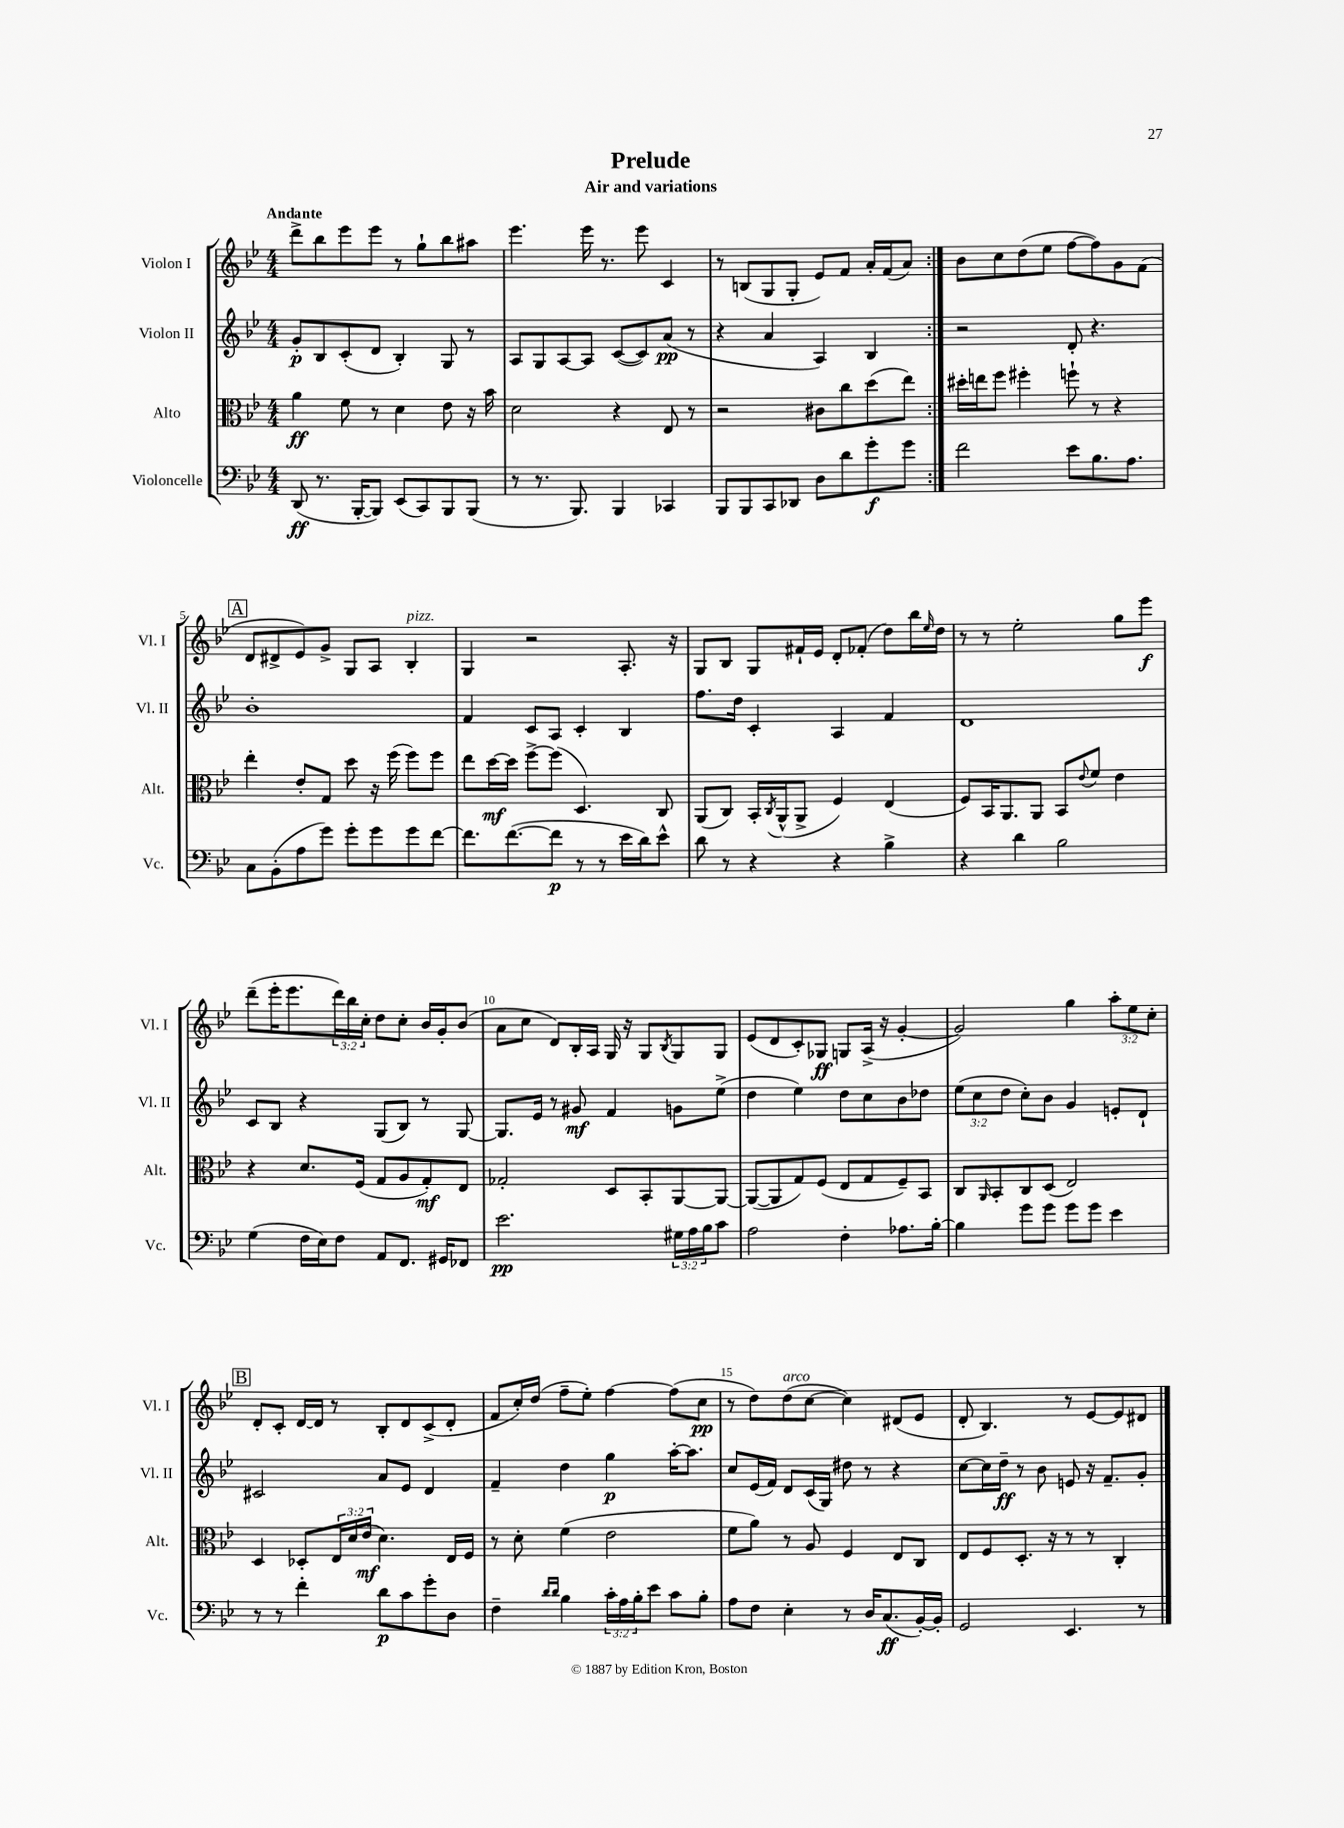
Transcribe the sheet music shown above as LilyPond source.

\header { title = "Prelude" subtitle = "Air and variations" }
<<
\new StaffGroup <<
\new Staff = "s0" \with { instrumentName = "Violon I" shortInstrumentName = "Vl. I" } {
    \clef treble \key bes \major \numericTimeSignature \time 4/4 \override Staff.TupletNumber.text = #tuplet-number::calc-fraction-text \tempo "Andante"
    \repeat volta 2 { d'''8-> bes''8 ees'''8 ees'''8 r8 g''8-! bes''8 ais''8 |
    ees'''4. ees'''16 r8. ees'''8 c'4 |
    r8 b8( g8 g8-. ees'8) f'8 a'16-. f'16( a'8) | }
    bes'8 c''8 d''8( ees''8 f''8~ f''8) g'8 f'8( |
    \mark \markup { \box "A" } d'8 dis'8-> ees'8) g'8-> g8 a8 bes4-.^\markup { \italic "pizz." } |
    g4 r2 a8.-. r16 |
    g8 bes8 g8 fis'16-! ees'16 d'8-. fes'8-.( d''8) bes''16 \grace { ees''16 } d''16 |
    r8 r8 ees''2-. g''8 ees'''8\f |
    d'''8--( ees'''16-. ees'''8. \tuplet 3/2 { d'''16) bes''16 c''16-. } d''8 c''8-. bes'16 g'16-. bes'8( |
    a'8 c''8 d'8) bes16-. a16 g16 r16 g8 \acciaccatura { bes8 } g8 g8 |
    ees'8( d'8 c'8-.) ges8\ff g8 a16->( r16 g'4~-. |
    g'2) g''4 \tuplet 3/2 { a''8-. ees''8 c''8-. } |
    \mark \markup { \box "B" } d'8-. c'8-. d'16~ d'16 r8 bes8-. d'8 c'8->( d'8-. |
    f'8 c''16-.) d''16( f''8-- ees''8-.) f''4~ f''8( c''8\pp |
    r8 d''8) d''8^\markup { \italic "arco" }( c''8~ c''4) dis'8( ees'8 |
    d'8-. bes4.) r8 ees'8~ ees'8 dis'8 \bar "|." |
}
\new Staff = "s1" \with { instrumentName = "Violon II" shortInstrumentName = "Vl. II" } {
    \clef treble \key bes \major \numericTimeSignature \time 4/4 \override Staff.TupletNumber.text = #tuplet-number::calc-fraction-text
    \repeat volta 2 { g'8-.\p bes8 c'8-.( d'8 bes4-.) g8 r8 |
    a8 g8 a8~ a8 c'8~( c'8) a'8\pp( r8 |
    r4 a'4 a4) bes4 | }
    r2 d'8-. r4. |
    \mark \markup { \box "A" } bes'1-. |
    f'4 c'8 a8 c'4-. bes4 |
    f''8. d''16 c'4-. a4 f'4 |
    d'1 |
    c'8 bes8 r4 g8( bes8) r8 g8~ |
    g8. ees'16 r8 gis'8\mf f'4 g'8 ees''8->( |
    d''4 ees''4) d''8 c''8 bes'8 des''8 |
    \tuplet 3/2 { ees''8( c''8 d''8 } c''8-.) bes'8 g'4 e'8-. d'8-! |
    \mark \markup { \box "B" } cis'2 a'8 ees'8 d'4 |
    f'4-- d''4 g''4\p a''16~-. a''8. |
    c''8 ees'16( f'16) d'8 c'16( g16) dis''8 r8 r4 |
    c''8~ c''16 d''16--\ff r8 bes'8 e'8 r16 f'8.-- g'8-. \bar "|." |
}
\new Staff = "s2" \with { instrumentName = "Alto" shortInstrumentName = "Alt." } {
    \clef alto \key bes \major \numericTimeSignature \time 4/4 \override Staff.TupletNumber.text = #tuplet-number::calc-fraction-text
    \repeat volta 2 { a'4\ff f'8 r8 d'4 ees'8 r16 bes'16 |
    d'2 r4 ees8 r8 |
    r2 cis'8 c''8 d''8( ees''8) | }
    dis''16-. e''16 f''8 fis''4-. f''8-! r8 r4 |
    \mark \markup { \box "A" } ees''4-. ees'8-. g8 d''8 r16 f''16( f''8) f''8 |
    ees''8 d''16~\mf d''16 f''8~-> f''8( d4.) c8 |
    a,8( c8) bes,16-. \acciaccatura { c8 } a,16-^( a,8-> f4) ees4( |
    f8) bes,16 a,8. a,8 bes,8 \appoggiatura { ees'8 } f'8 ees'4 |
    r4 d'8. f16( g8 a8 g8-.\mf) ees8 |
    ges2-. d8 bes,8-. a,8~ a,8~ |
    a,8~( a,8 g8) f8( ees8 g8 f8--) bes,8 |
    c8 \grace { a,16 } bes,8-. c8 d8( ees2) |
    \mark \markup { \box "B" } d4 des8-. \tuplet 3/2 { ees16 d'16 ees'16\mf( } d'4.) ees16 f16 |
    r8 d'8-. f'4( ees'2 |
    f'8 a'8) r8 a8 f4 ees8 c8 |
    ees8 f8 d8.-. r16 r8 r8 c4-. \bar "|." |
}
\new Staff = "s3" \with { instrumentName = "Violoncelle" shortInstrumentName = "Vc." } {
    \clef bass \key bes \major \numericTimeSignature \time 4/4 \override Staff.TupletNumber.text = #tuplet-number::calc-fraction-text
    \repeat volta 2 { d,8\ff( r8. bes,,16~-. bes,,8) ees,8( c,8) bes,,8 bes,,8( |
    r8 r8. bes,,8.) bes,,4 ces,4 |
    bes,,8 bes,,8 c,8 des,8 d8 d'8 g'8-.\f g'8 | }
    f'2 ees'8 bes8. a8. |
    \mark \markup { \box "A" } c8 bes,8-.( a8 g'8) g'8-. g'8 g'8 f'8~ |
    f'8. f'8.~( f'8\p r8 r8 ees'16 d'16) ees'8-^ |
    d'8 r8 r4 r4 bes4-> |
    r4 d'4 bes2 |
    g4( f16 ees16) f8 a,8 f,8. gis,16 fes,8 |
    ees'2.\pp \tuplet 3/2 { gis16 a16 bes16 } c'8 |
    a2 f4-. aes8. bes16~-. |
    bes4 g'8 g'8 g'8 g'8 ees'4 |
    \mark \markup { \box "B" } r8 r8 f'4-. d'8\p c'8 g'8-. d8 |
    f4-- \grace { d'16 d'16 } bes4 \tuplet 3/2 { c'16-. a16 bes16-. } ees'8 c'8 bes8-. |
    a8 f8 ees4-. r8 d16 c8.\ff( bes,16~-.) bes,16-. |
    g,2 ees,4. r8 \bar "|." |
}
>>
>>
\layout { \context { \Score \override BarNumber.break-visibility = ##(#f #t #t) barNumberVisibility = #(every-nth-bar-number-visible 5) } }
